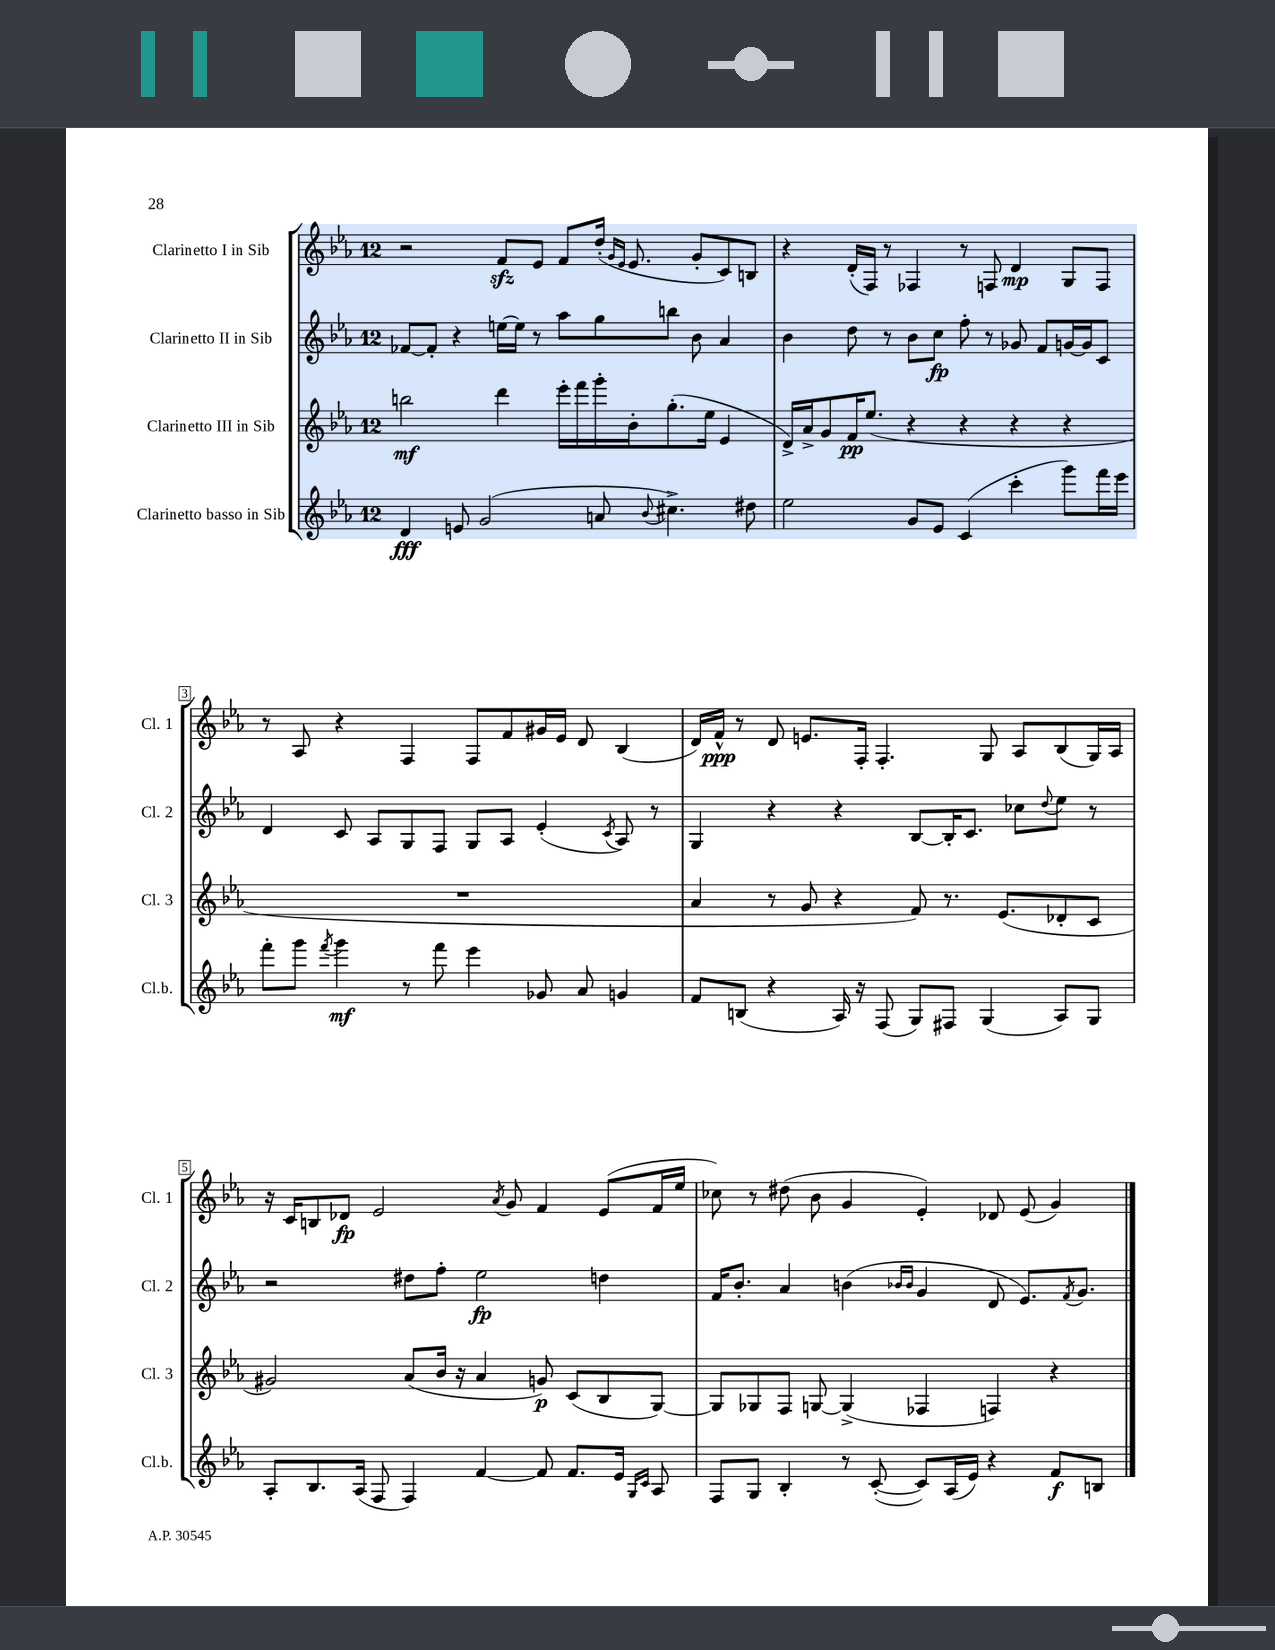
<<
\new StaffGroup <<
\new Staff = "s0" \with { instrumentName = "Clarinetto I in Sib" shortInstrumentName = "Cl. 1" } {
    \clef treble \key ees \major \once \override Staff.TimeSignature.style = #'single-digit \time 12/8
    r2 f'8\sfz ees'8 f'8 d''16-.( \grace { g'16 ees'16 } ees'8. g'8-. c'8) b8 |
    r4 d'16-.( f16) r8 fes4 r8 f8 d'4\mp g8 f8 |
    r8 aes8 r4 f4 f8 f'8 gis'16 ees'16 d'8 bes4( |
    d'16) f'16-^\ppp r8 d'8 e'8. f16-. f4.-. g8 aes8 bes8( g16) aes16 |
    r16 c'16 b8 des'8\fp ees'2 \acciaccatura { aes'8 } g'8 f'4 ees'8( f'16 ees''16 |
    ces''8) r8 dis''8( bes'8 g'4 ees'4-.) des'8 ees'8( g'4) \bar "|." |
}
\new Staff = "s1" \with { instrumentName = "Clarinetto II in Sib" shortInstrumentName = "Cl. 2" } {
    \clef treble \key ees \major \once \override Staff.TimeSignature.style = #'single-digit \time 12/8
    fes'8~ fes'8-. r4 e''16~ e''16 r8 aes''8 g''8 b''8 bes'8 aes'4 |
    bes'4 d''8 r8 bes'8 c''8\fp f''8-. r8 ges'8 f'8 g'16~ g'16 c'8 |
    d'4 c'8 aes8 g8 f8 g8 aes8 ees'4-.( \acciaccatura { c'8 } aes8) r8 |
    g4 r4 r4 bes8~ bes16-. c'8. ces''8 \appoggiatura { d''8 } ees''8 r8 |
    r2 dis''8 f''8-. ees''2\fp d''4 |
    f'16 bes'8.-. aes'4 b'4( \grace { bes'16 bes'16 } g'4 d'8 ees'8.) \acciaccatura { f'8 } g'8. \bar "|." |
}
\new Staff = "s2" \with { instrumentName = "Clarinetto III in Sib" shortInstrumentName = "Cl. 3" } {
    \clef treble \key ees \major \once \override Staff.TimeSignature.style = #'single-digit \time 12/8
    b''2\mf d'''4 ees'''16-. f'''16 g'''16-. bes'16-. g''8.-.( ees''16 ees'4 |
    d'16->) aes'16-> g'8 f'16\pp ees''8.( r4 r4 r4 r4 |
    R1. |
    aes'4 r8 g'8 r4 f'8) r8. ees'8.( des'8-. c'8 |
    gis'2) aes'8( bes'16 r16 aes'4 g'8\p) c'8( bes8 g8~) |
    g8 ges8 f8 g8~ g4->( fes4 f4) r4 \bar "|." |
}
\new Staff = "s3" \with { instrumentName = "Clarinetto basso in Sib" shortInstrumentName = "Cl.b." } {
    \clef treble \key ees \major \once \override Staff.TimeSignature.style = #'single-digit \time 12/8
    d'4\fff e'8 g'2( a'8 \appoggiatura { bes'8 } cis''4.->) dis''8 |
    ees''2 g'8 ees'8 c'4( c'''4-. g'''8) f'''16 ees'''16 |
    f'''8-. g'''8 \acciaccatura { f'''8 } g'''4\mf r8 f'''8 ees'''4 ges'8 aes'8 g'4 |
    f'8 b8( r4 aes16) r16 f8( g8) fis8 g4( aes8) g8 |
    aes8-. bes8. aes16( f8 f4) f'4~ f'8 f'8. ees'16 \grace { g16 c'16 } aes8 |
    f8 g8 bes4-. r8 c'8~-.( c'8) aes16( ees'16) r4 f'8\f b8 \bar "|." |
}
>>
>>
\layout { \context { \Score \override BarNumber.stencil = #(make-stencil-boxer 0.1 0.3 ly:text-interface::print) } }
